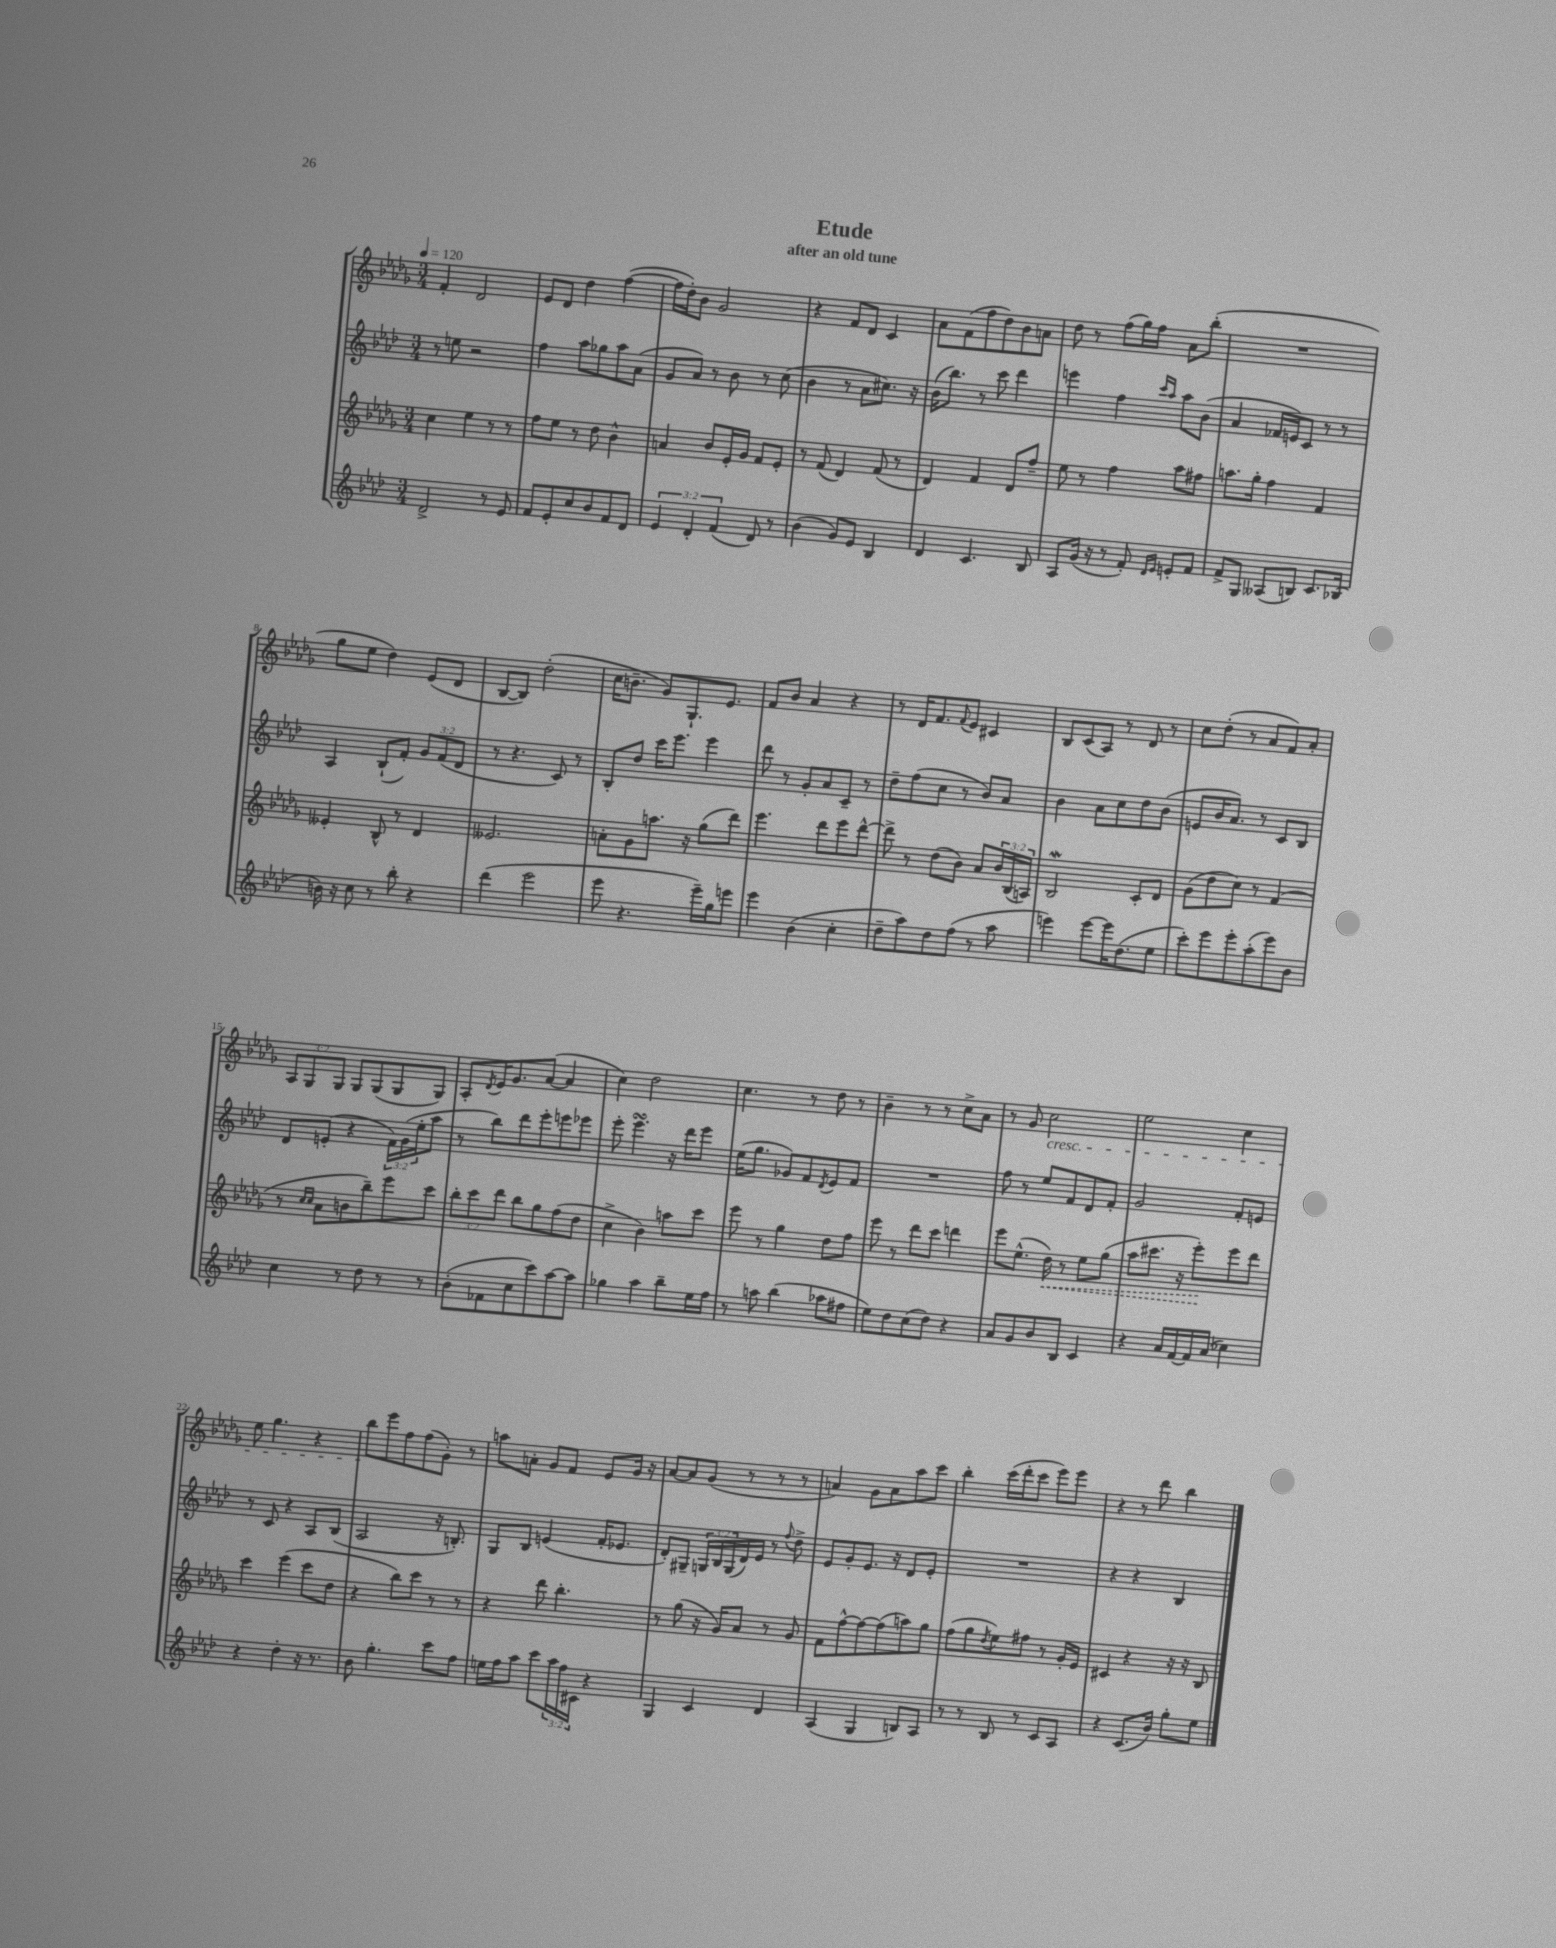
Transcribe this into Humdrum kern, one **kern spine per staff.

**kern	**kern	**dynam	**kern	**kern
*part4	*part3	*part3	*part2	*part1
*staff4	*staff3	*staff3	*staff2	*staff1
*clefG2	*clefG2	*	*clefG2	*clefG2
*k[b-e-a-d-]	*k[b-e-a-d-g-]	*	*k[b-e-a-d-]	*k[b-e-a-d-g-]
*M3/4	*M3/4	*	*M3/4	*M3/4
*MM120	*MM120	*	*MM120	*MM120
=1	=1	=1	=1	=1
2d-^/	4cc\	.	8r	4f'/
.	.	.	8een\	.
.	4ee-\	.	2r	2d-/
8r	8r	.	.	.
8e-/	8r	.	.	.
=2	=2	=2	=2	=2
8f/L	8ff\L	.	4ff\	8e-/L
8e-'/	8ee-\J	.	.	8d-/J
8cc/	8r	.	8aa-\L	4dd-\
8b-/	8dd-\	.	8gg-X\	.
8f/	4b-^^\	.	8aa-\	([4ff\
8d-/J	.	.	(8a-\J	.
=3	=3	=3	=3	=3
6e-/	4an/	.	8g/L	16ff\LL]
.	.	.	.	16dd-'\J)
.	.	.	8a-/J)	8b-\J
6d-'/	.	.	.	.
.	8b-/L	.	8r	2g-/
(6f/	.	.	.	.
.	16e-'/L	.	8b-\	.
.	16g-/JJ	.	.	.
8d-/)	8f/L	.	8r	.
8r	8e-'/J	.	(8cc\	.
=4	=4	=4	=4	=4
(4b-\	8r	.	4b-\	4r
.	(8f/	.	.	.
8g/L)	4d-/)	.	8r	8f/L
8e-/J	.	.	8a-\L	8d-/J
4B-/	(8f/	.	8.cc#X\J)	4c/
.	8r	.	.	.
.	.	.	16r	.
=5	=5	=5	=5	=5
4d-/	4d-/)	.	(16b-\KL	8a-\L
.	.	.	8.bb-\J)	.
.	.	.	.	(8f\
4.c/	4f/	.	8r	8ff\
.	.	.	8ccc\	8dd-\)
.	8d-/L	.	4ddd-\	8b-\
8B-/	8ff~/J	.	.	8an\J
=6	=6	=6	=6	=6
8A-/L	8ee-\	.	4eeen\	8dd-\
(16g/Jk	8r	.	.	8r
16r	.	.	.	.
8r	4ff\	.	4ff\	(8ff\L
8f'/)	.	.	.	16gg-\L)
.	.	.	.	16ff\JJ
16qqd-/LL	.	.	16qqccc/LL	.
16qqe-/JJ	.	.	16qqaa-/JJ	.
8en'/L	8aa-\L	.	8aa-\L	8a-\L
8f/J	8ff#X\J	.	(8b-\J	(8bb-'\J
=7	=7	=7	=7	=7
8f^/L	8.aan\L	.	4a-/	2.r
8G/J	.	.	.	.
.	16gg-'\Jk	.	.	.
(8A--X/L	4ff\	.	16f-X/LL	.
.	.	.	16en/J)	.
8Bn/J)	.	.	8c/J	.
8.c/L	4f/	.	8r	.
.	.	.	8r	.
(16B-X/Jk	.	.	.	.
!!LO:LB:g=z
=8	=8	=8	=8	=8
16bn\)	4e--X'/	.	4A-/	8gg-\L
16r	.	.	.	.
8cc\	.	.	.	8ee-\J
8r	8B-^^/	.	(8B-`/L	4dd-\)
8bb-'\	8r	.	8f'/J)	.
4r	4d-/	.	12g/L	(8e-/L
.	.	.	(12f/	.
.	.	.	.	8d-/J
.	.	.	12d-/J	.
=9	=9	=9	=9	=9
(4ddd-\	2.e--X/	.	8r	[8B-/L
.	.	.	4.r	8B-/J])
2eee-\	.	.	.	(2dd-'\
.	.	.	8c/)	.
.	.	.	8r	.
=10	=10	=10	=10	=10
8eee-\	8an'\L	.	8B-'/L	16cc\KL
.	.	.	.	8.bn~\J
4.r	8g-\	.	8dd-/J	.
.	8.aan\J	.	16ccc\KL	8g-/L)
.	.	.	8.eee-\J	.
.	.	.	.	8.G-`/
.	16r	.	.	.
16eee-~\LL)	(8gg-\L	.	4eee-\	.
16gg\J	.	.	.	8.e-/J
8eeen\J	8ddd-\J)	.	.	.
=11	=11	=11	=11	=11
4eee-\	4.eee-\	.	8ddd-\	8f/L
.	.	.	8r	8b-/J
(4b-\	.	.	8g'/L	4a-/
.	8ddd-\L	.	8a-/	.
4cc'\	8eee-\	.	8c~/J	4r
.	[8ddd-^^\J	.	8r	.
=12	=12	=12	=12	=12
8dd-~\L	8ddd-^\]	.	8dd-~\L	8r
8aa-\)	8r	.	(8ff\	16d-/KL
.	.	.	.	8.f/
8dd-\	(8dd-\L	.	8cc\J	.
.	.	.	.	8qqf/
(8ff\J	8b-\J)	.	8r	8e-/J
8r	8a-/L	.	8b-/L)	4c#X/
8aa-\	24b-/L	.	8a-/J	.
.	(24B-/	.	.	.
.	24An/JJ)	.	.	.
=13	=13	=13	=13	=13
4eeen\)	2B-W/	.	4b-\	8B-/L
.	.	.	.	(8c/
[8eee\L	.	.	8a-\L	8A-/J)
16eee\K]	.	.	8cc\	8r
(8.dd-\	.	.	.	.
.	8c'/L	.	8dd-\	8d-/
8ee-\J	8d-/J	.	(8b-\J	8r
=14	=14	=14	=14	=14
8ccc'\L)	(8g-\L	.	8en/L	8cc\L
8eee-\	8dd-\	.	16b-/K	(8dd-'\J
.	.	.	8.a-/J)	.
8eee-'\	8cc\J)	.	.	8r
(8aa-'\	8r	.	8r	8a-/L
8eee-\)	(4f/	.	8c/L	8f/)
8b-\J	.	.	8B-/J	8a-'/J
!!LO:LB:g=z
=15	=15	=15	=15	=15
4cc\	8r	.	8d-/L	12A-/L
.	.	.	.	12G-/
.	16qqcc/LL	.	.	.
.	16qqcc/JJ	.	.	.
.	8a-\L	.	(8en'/J	.
.	.	.	.	12G-/J
8r	8bn\	.	4r	8G-/L
8dd-\	8bb-~\)	.	.	(8G-/
8r	8eee-\	.	24f\LL)	8G-/
.	.	.	(24g\	.
.	.	.	24ee-'\J	.
8r	8ccc\J	.	8aa-\J	8G-/J)
=16	=16	=16	=16	=16
(8b-'\L	12bb-'\L	.	8r	8A-'/L
.	12ccc\	.	.	.
.	.	.	.	8qd-/
8f-X\	.	.	8bb-\L)	16e-/K
.	12ddd-\J	.	.	.
.	.	.	.	8.g-/
8cc\	8bb-\L	.	8ddd-\	.
8ccc\)	8gg-\	.	8eee-'\	([8a-/J
[8aa-\	(8ff\	.	8eeen\	4a-/]
8aa-\J]	8dd-\J	.	8eee-X\J	.
=17	=17	=17	=17	=17
4gg-X\	4cc^\	.	8eee-'\	4cc\)
.	.	.	4.eee-sSSS\	.
4aa-\	4b-\)	.	.	2dd-\
8bb-~\L	8aan\L	.	16r	.
.	.	.	16ddd-\KL	.
16ee-\L	8ccc\J	.	8eee-\J	.
16ff\JJ	.	.	.	.
=18	=18	=18	=18	=18
8r	8eee-\	.	(16ee-\KL	4.cc\
.	.	.	8.gg\J	.
8aan\	8r	.	.	.
(4bb-\	4gg-\	.	8g-X/L)	.
.	.	.	8f/	8r
.	.	.	8qd-/	.
8aa-X\L	8dd-\L	.	8e-/	8dd-\
8ff#X\J	8ff\J	.	8f/J	8r
=19	=19	=19	=19	=19
8ee-\L)	8eee-\	.	2.r	4b-~\
8dd-\	8r	.	.	.
(8cc\	8ddd-\L	.	.	8r
8dd-\J)	8ccc\J	.	.	8r
4r	4dddn\	.	.	8cc^\L
.	.	.	.	8a-\J
=20	=20	=20	=20	=20
8a-/L	8eee-\L	.	8ff\	8r
8g/	(8.ee-^^\J	.	8r	8g-/
!	!	!	!	!LO:TX:b:i:t=cresc.
8b-/	.	.	8ee-/L	2cc\
!	!	!LO:HP:b	!	!
.	16dd-\)	<	.	.
8B-/J	8r	.	8f/	.
4c/	8ee-\L	.	8d-/	.
.	(8gg-\J	.	8f'/J	.
=21	=21	=21	=21	=21
4r	8aa-\L	.	2g/	2ee-\
.	8.ccc#X\J	.	.	.
16a-/LL	.	.	.	.
[16f/	16r	.	.	.
16f/]	8eee-'\L)	.	.	.
(16a-/JJ	.	.	.	.
4cc-X\)	8eee-\	[	8f'/L	4cc\
.	8ddd-\J	.	8en/J	.
!!LO:LB:g=z
=22	=22	=22	=22	=22
4r	4ccc\	.	8r	8ee-\
.	.	.	8c/	4.gg-\
4dd-'\	(4eee-\	.	4r	.
16r	8ccc\L	.	8A-/L	4r
8.r	.	.	.	.
.	8dd-\J	.	(8B-/J	.
=23	=23	=23	=23	=23
8b-\	4r	.	2A-/	8bb-\L
4.gg'\	.	.	.	8eee-\
.	8bb-\L)	.	.	8ff\
.	8ccc\J	.	.	(8ff\
8ccc\L	8r	.	16r	8g-'\J)
.	.	.	8.Bn'/)	.
8ff\J	8r	.	.	8r
=24	=24	=24	=24	=24
16een\LL	4r	.	8G/L	8aan\L
16ff\J	.	.	.	.
8aa-\J	.	.	8B-/J	8an'\J
8ccc\L	8ddd-\	.	(4en/	8g-/L
24aa-\L	4.bb-'\	.	.	8f/J
24ff\	.	.	.	.
24c#X\JJ	.	.	.	.
4r	.	.	16f'/KL	8e-/L
.	.	.	8.e-X/J	.
.	.	.	.	16g-/Jk
.	.	.	.	16r
=25	=25	=25	=25	=25
4G/	8r	.	8d-'/L)	[8a-/L
.	(8gg-\	.	8G#X~/J	8a-/]
4c/	16r	.	24Gn/LL	(8g-/J
.	.	.	24B-/	.
.	16g-/KL)	.	.	.
.	.	.	(24G/	.
.	8a-/J	.	16d-/)	8r
.	.	.	16e-/JJ	.
4d-/	8r	.	8r	8r
.	.	.	8qqff/	.
.	8g-/	.	8dd-^\	8r
=26	=26	=26	=26	=26
(4A-/	8f\L	.	8e-/L	4an/)
.	[8ff^^\	.	8g'/	.
4G/	8ff\_	.	8.e-/J	8g-\L
.	(8ff\]	.	.	8a\
.	.	.	16r	.
8Bn/L)	8aan\)	.	8d-/L	8aa-\
8A-/J	8gg-\J	.	8e-'/J	8ccc\J
=27	=27	=27	=27	=27
8r	(8ff\L	.	2.r	4bb-'\
8r	8gg-\	.	.	.
.	8qdd-/	.	.	.
8B-/	8ee-\)	.	.	(16ccc\LL
.	.	.	.	16ddd-'\J
8r	8ff#X\J	.	.	8ccc\J
8c/L	8r	.	.	8eee-\L)
8A-/J	16g-'/LL	.	.	8eee-\J
.	16e-/JJ	.	.	.
=28	=28	=28	=28	=28
4r	4c#X/	.	4r	4r
(8.c/L	4r	.	4r	8r
.	.	.	.	8ddd-\
16b-/Jk)	.	.	.	.
8gg'\L	16r	.	4B-/	4bb-\
.	16r	.	.	.
8ee-\J	8B-/	.	.	.
==	==	==	==	==
*-	*-	*-	*-	*-
